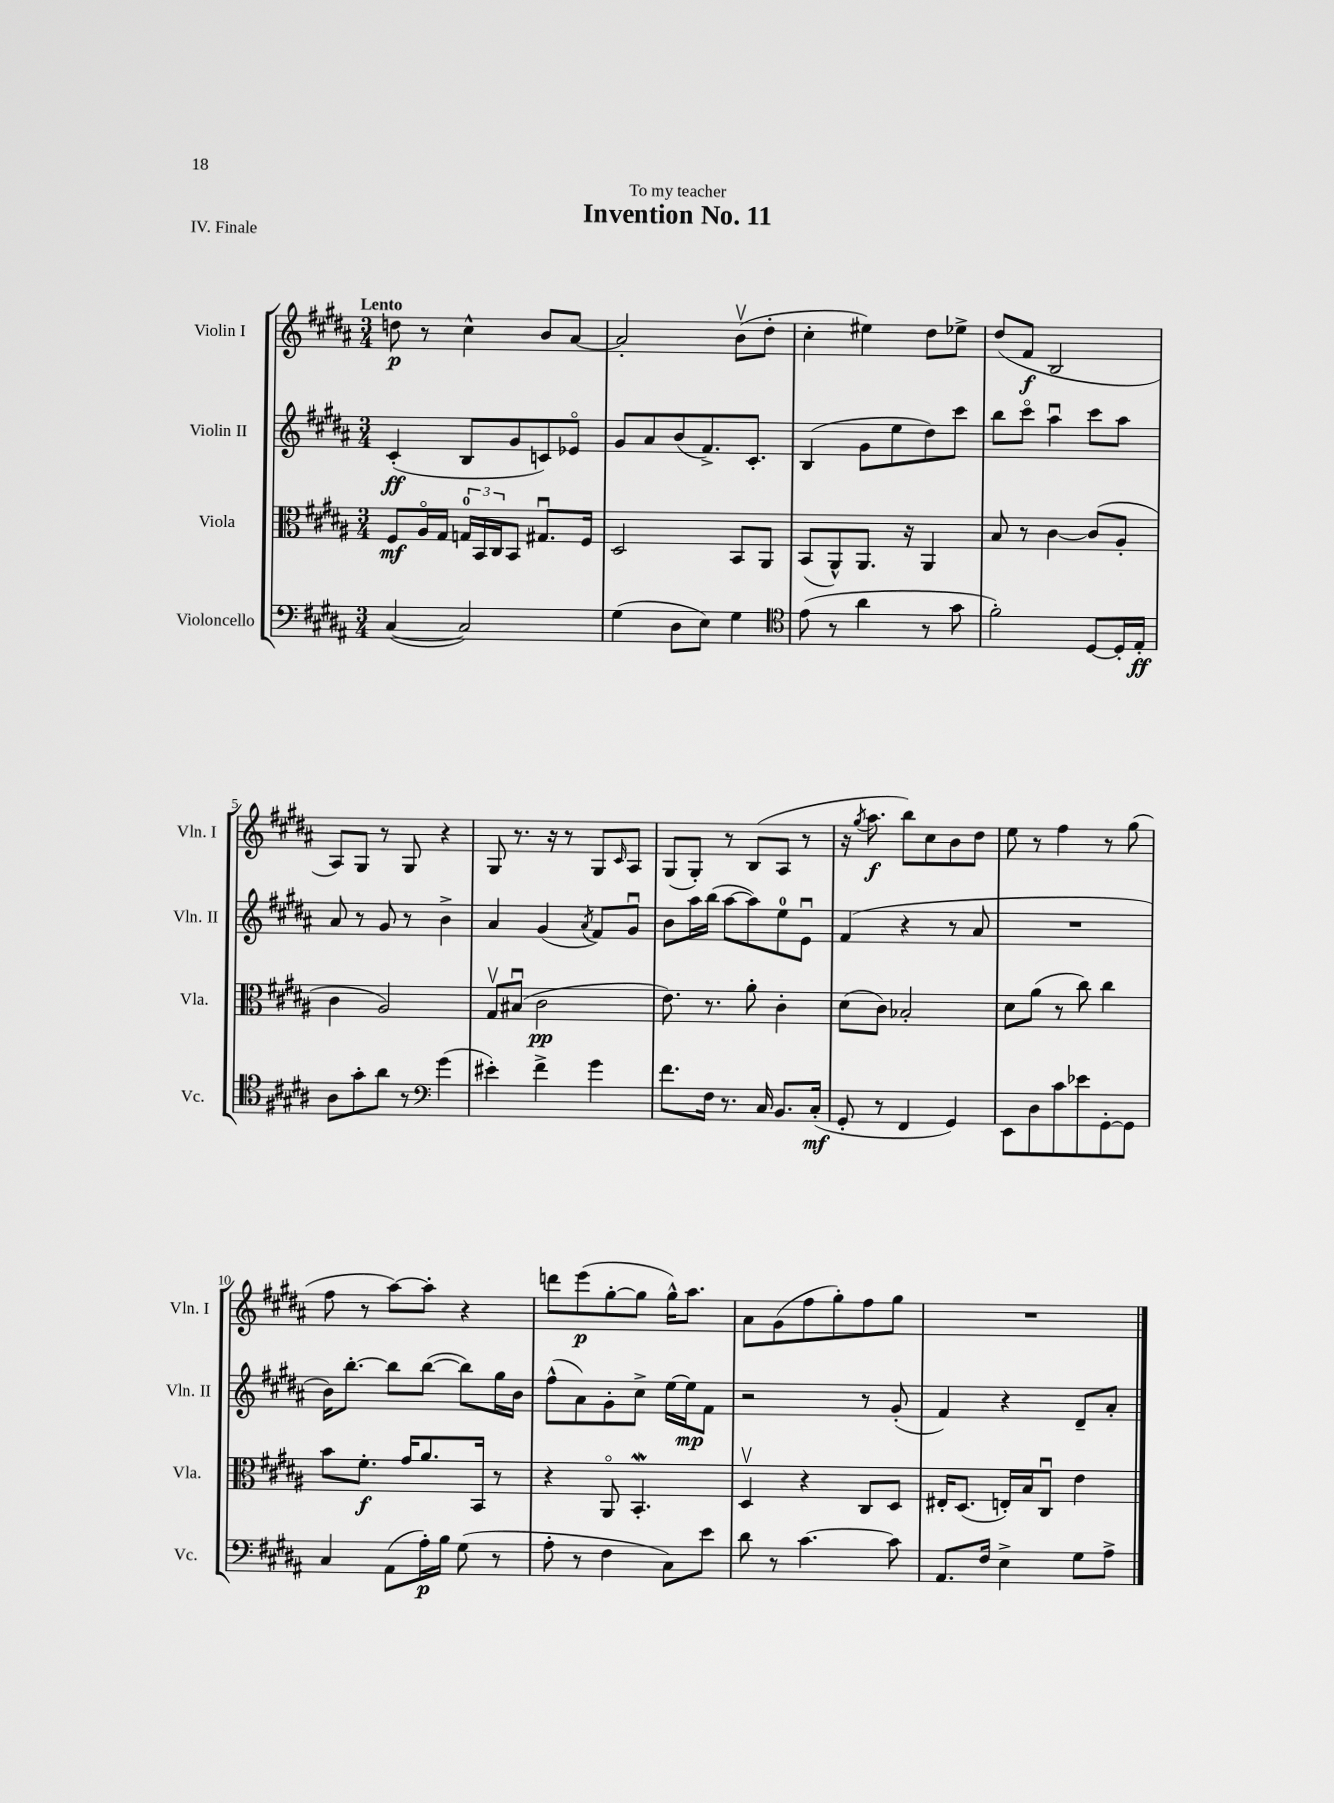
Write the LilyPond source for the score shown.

\header { title = "Invention No. 11" dedication = "To my teacher" piece = "IV. Finale" }
<<
\new StaffGroup <<
\new Staff = "s0" \with { instrumentName = "Violin I" shortInstrumentName = "Vln. I" } {
    \clef treble \key b \major \numericTimeSignature \time 3/4 \tempo "Lento"
    d''8\p r8 cis''4-^ b'8 ais'8~ |
    ais'2-. b'8\upbow( dis''8-. |
    cis''4-. eis''4) dis''8 ees''8-> |
    dis''8( fis'8\f b2 |
    ais8) gis8 r8 gis8 r4 |
    gis8 r8. r16 r8 gis8 \grace { cis'16 } ais8 |
    gis8( gis8-.) r8 b8( ais8 r8 |
    r16 \acciaccatura { gis''8 } ais''8.\f b''8) cis''8 b'8 dis''8 |
    e''8 r8 fis''4 r8 gis''8( |
    fis''8 r8 ais''8~) ais''8-. r4 |
    d'''8 e'''8\p( gis''8~-. gis''8 gis''16-^) ais''8. |
    ais'8 gis'8( fis''8 gis''8-.) fis''8 gis''8 |
    R2. \bar "|." |
}
\new Staff = "s1" \with { instrumentName = "Violin II" shortInstrumentName = "Vln. II" } {
    \clef treble \key b \major \numericTimeSignature \time 3/4
    cis'4-.\ff( b8 gis'8 c'8) ees'8\flageolet |
    gis'8 ais'8 b'8( fis'8.->) cis'8.-. |
    b4( gis'8 e''8 dis''8) cis'''8 |
    b''8 cis'''8\flageolet ais''4\downbow cis'''8 ais''8 |
    ais'8 r8 gis'8 r8 b'4-> |
    ais'4 gis'4( \acciaccatura { ais'8 } fis'8) gis'8\downbow |
    b'8 ais''16 b''16( ais''8~ ais''8) e''8-0 e'8\downbow |
    fis'4( r4 r8 ais'8 |
    R2. |
    b'16) b''8.~-. b''8 b''8~( b''8) gis''16 b'16 |
    fis''8-^( ais'8) gis'8-. cis''8-> e''16~ e''16\mp fis'8 |
    r2 r8 gis'8-.( |
    fis'4) r4 dis'8-- ais'8-. \bar "|." |
}
\new Staff = "s2" \with { instrumentName = "Viola" shortInstrumentName = "Vla." } {
    \clef alto \key b \major \numericTimeSignature \time 3/4
    fis8\mf ais16\flageolet gis16 \tuplet 3/2 { g16-0 b,16 cis16 } b,8 gis8.\downbow fis16 |
    dis2 b,8 ais,8 |
    b,8( ais,8-^) ais,8. r16 ais,4 |
    b8 r8 cis'4~ cis'8( ais8-. |
    cis'4 ais2) |
    gis8\upbow bis8\downbow( cis'2\pp |
    e'8.) r8. ais'8-. cis'4-. |
    dis'8( cis'8) bes2-. |
    dis'8 ais'8( r8 cis''8) cis''4 |
    b'8 fis'8.-.\f gis'16 ais'8. b,16 r8 |
    r4 ais,8\flageolet b,4.-.\mordent |
    dis4\upbow r4 cis8 dis8 |
    eis16-. dis8.( e16-.) b16 cis8\downbow e'4 \bar "|." |
}
\new Staff = "s3" \with { instrumentName = "Violoncello" shortInstrumentName = "Vc." } {
    \clef bass \key b \major \numericTimeSignature \time 3/4
    cis4~( cis2) |
    gis4( dis8 e8) gis4 |
    \clef tenor e'8( r8 ais'4 r8 gis'8 |
    fis'2-.) dis8~ dis16-. e16-.\ff |
    ais8 gis'8-. ais'8 r8 \clef bass gis'4( |
    eis'4-.) fis'4-> gis'4 |
    fis'8. fis16 r8. cis16 b,8. cis16-.\mf( |
    gis,8-. r8 fis,4 gis,4) |
    e,8 dis8 cis'8 ees'8 gis,8~-. gis,8 |
    cis4 ais,8( ais16-.\p) b16 gis8( r8 |
    ais8-. r8 fis4 cis8) e'8 |
    dis'8 r8 cis'4.~ cis'8 |
    ais,8. fis16 e4-> gis8 ais8-> \bar "|." |
}
>>
>>
